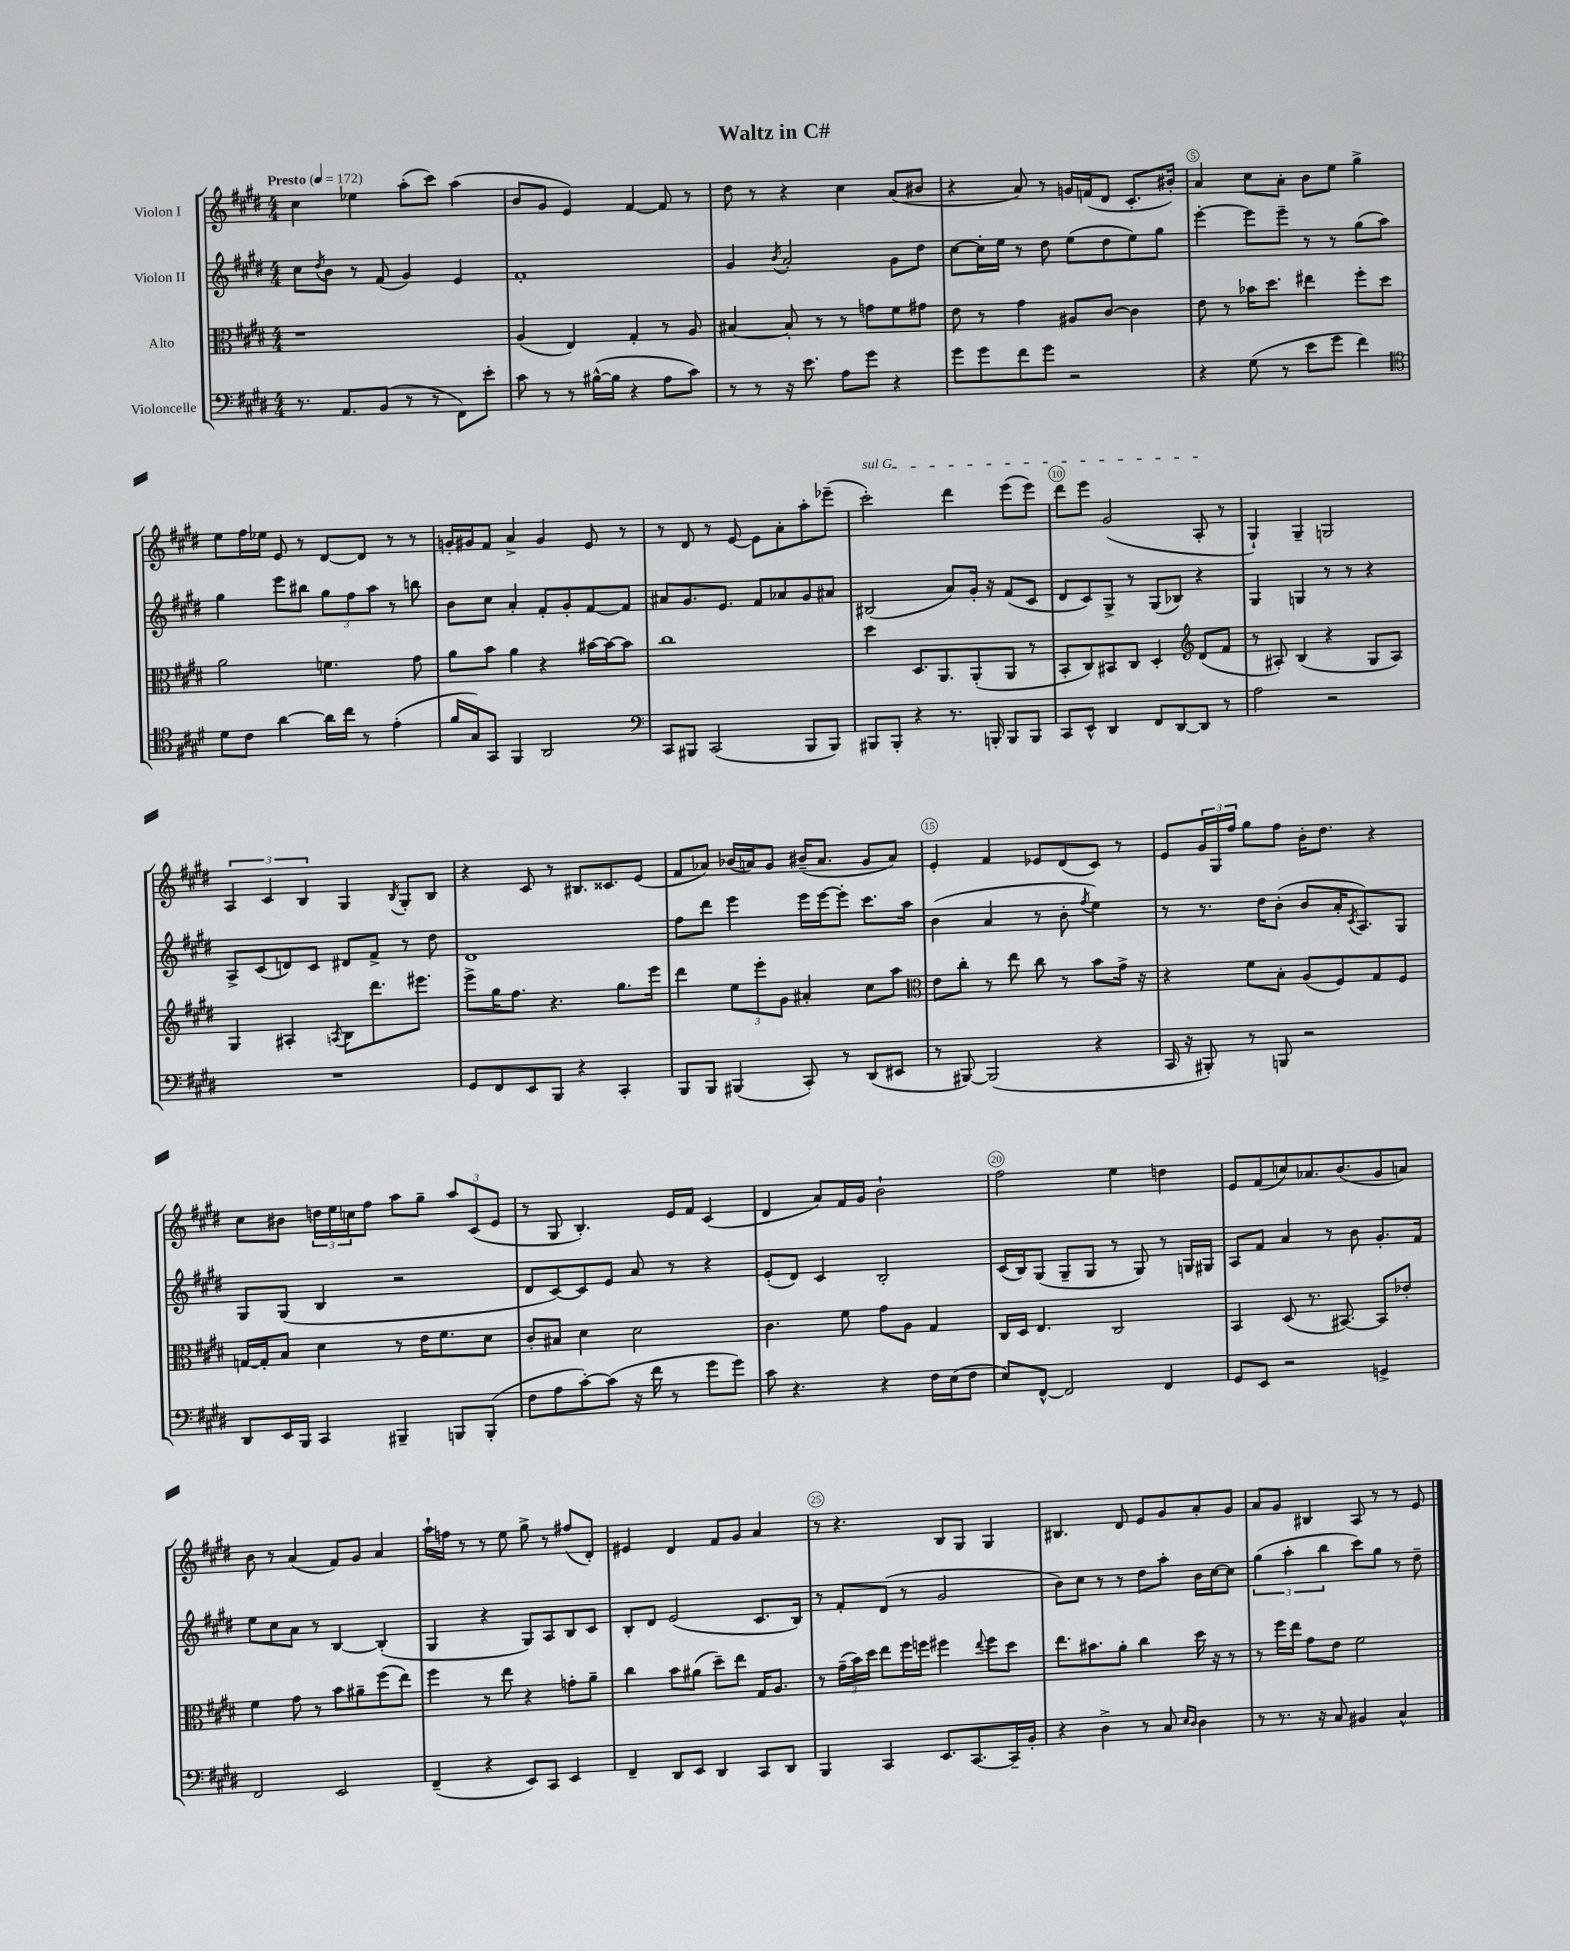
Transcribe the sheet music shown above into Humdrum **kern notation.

**kern	**kern	**kern	**kern
*part4	*part3	*part2	*part1
*staff4	*staff3	*staff2	*staff1
*I"Violoncelle	*I"Alto	*I"Violon II	*I"Violon I
*clefF4	*clefC3	*clefG2	*clefG2
*k[f#c#g#d#]	*k[f#c#g#d#]	*k[f#c#g#d#]	*k[f#c#g#d#]
*M4/4	*M4/4	*M4/4	*M4/4
*MM172	*MM172	*MM172	*MM172
=1	=1	=1	=1
!	!	!	!LO:TX:a:B:t=Presto
8.r	1r	8cc#\L	4cc#\
.	.	8qdd#/	.
.	.	8b\J	.
8.AA/L	.	.	.
.	.	8r	4ee-X\
(8BB/J	.	(8f#/	.
8r	.	4g#/)	(8aa'\L
8r	.	.	8ccc#\J)
8FF#\L)	.	4e/	(4aa\
8e'\J	.	.	.
=2	=2	=2	=2
8c#\	(4A/	1f#'	8b/L
8r	.	.	8g#/J
8r	4E/)	.	4e/)
([16B#X^^\LL	.	.	.
16B#\JJ]	.	.	.
4r	4G#'/	.	[4f#/
8A\L	8r	.	8f#/]
8c#\J)	8A/	.	8r
=3	=3	=3	=3
8r	[4B#X/	4g#/	8dd#\
8r	.	.	8r
.	.	8qb/	.
16r	8B#'/]	2a'/	4r
8.e\	.	.	.
.	8r	.	.
8A\L	8r	.	4cc#\
8g#\J	8gn\L	.	.
4r	8f#\	8g#\L	(8a/L
.	8g#X\J	8dd#\J	8b#X/J
=4	=4	=4	=4
8g#\L	8e\	[8cc#\L	4r
8g#\	8r	16cc#'\L]	.
.	.	16ee\JJ	.
8f#\	4g#\	8r	8a/)
8g#\J	.	8dd#\	8r
2r	8A#X/L	(8ee\L	16gn/LL
.	.	.	(16fn/J
.	[8c#/J	8dd#\	8d#/J
.	4c#\]	8ee\)	8.c#'/L
.	.	8gg#\J	.
.	.	.	16b#X'/Jk)
=5	=5	=5	=5
4r	8e\	[4eee'\	4a/
.	8r	.	.
(8G#\	16b-X\KL	8eee\L]	8cc#\L
.	8.dd#\J	.	.
8r	.	8eee~\J	8a'\J
8e\L	4ee#X\	8r	8b\L
8g#\J	.	8r	8ee\J
4f#\)	8ff#'\L	(8gg#\L	4gg#^\
.	8dd#\J	8aa\J)	.
!!LO:LB:g=z
=6	=6	=6	=6
*clefC4	*	*	*
8d#\L	2a\	4gg#\	8ee\L
8c#\J	.	.	16ff#\L
.	.	.	16ee-X\JJ
[4a\	.	8eee\L	8e/
.	.	8bb#X\J	8r
16a\LL]	4.fn\	12gg#\L	[8d#/L
16cc#\JJ	.	.	.
.	.	12ff#\	.
8r	.	.	8d#/J]
.	.	12aa\J	.
(4e'\	.	8r	8r
.	8g#\	8bbn\	8r
=7	=7	=7	=7
16f#/LL	8a\L	8b\L	16gn'/LL
16G#/J)	.	.	16g#X/J
8GG#/J	8b\J	8cc#\J	8f#/J
4FF#/	4a\	4a'/	4a^/
2AA/	4r	8f#'/L	4g#/
.	.	8g#'/	.
.	[16b#X\LL	[8f#/	8e/
.	16b#\J_	.	.
.	8b#\J]	8f#/J]	8r
=8	=8	=8	=8
*clefF4	*	*	*
8CC#/L	1cc#	8a#X/L	8r
8BBB#X/J	.	8.g#/	8d#/
(2CC#/	.	.	8r
.	.	8.e/J	.
.	.	.	[8e/
.	.	8f#/L	8e\L]
.	.	8a-X/	8a'\
8BBB#/L	.	8g#/	8aa'\
8BBB#/J)	.	8a#X/J	(8eee-X~\J
=9	=9	=9	=9
!	!	!	!LO:TX:a:i:t=sul G
8BBB#X/L	4dd#\	(2B#X/	2ccc#'\)
8BBB#'/J	.	.	.
4r	8.D#/L	.	.
.	8.AA/	.	.
8.r	.	8a/L)	4ddd#\
.	(8AA'/	16g#'/Jk	.
16BBBn'/	.	16r	.
8BBB/L	8AA/J	(8f#/L	(8eee\L
8BBB/J	8r	8c#/J	8eee\J)
=10	=10	=10	=10
8CC#/L	8BB'/L	8d#/L	8ddd#\L
8EE^^/J	8C#/)	8c#/)	8eee\J
4DD#/	8BB#X/	8G#^/J	(2g#/
.	8C#/J	8r	.
8FF#/L	4D#'/	(8G#/L	.
[8DD#/	.	8B-X/J)	.
*	*clefG2	*	*
8DD#/J]	(8d#/L	4r	8A'/
8r	8f#/J	.	8r
=11	=11	=11	=11
2A\	8r	4G#/	4G#`/)
.	8A#X'/)	.	.
.	(4B/	4Gn/	4G#~/
2r	4r	8r	2Gn/
.	.	8r	.
.	8G#/L	4r	.
.	8A#/J)	.	.
!!LO:LB:g=z
=12	=12	=12	=12
1r	4G#/	8A^/L	6A/
.	.	(8c#/	.
.	.	.	6c#/
.	4A#X'/	8dn/)	.
.	.	.	6B/
.	.	8c#/J	.
.	8qAn/	.	.
.	8B\L	8d#X/L	4G#/
.	8.ddd#\	8f#^/J	.
.	.	.	8qB/
.	.	8r	8G#'/L
.	8.eee#X\J	.	.
.	.	8dd#\	8B/J
=13	=13	=13	=13
8GG#/L	8eee^\L	1d#	4r
8FF#/	16gg#\K	.	.
.	8.ff#\J	.	.
8EE/	.	.	8c#/
8BBB/J	4.r	.	8r
4r	.	.	8.B#X/L
.	.	.	8.c##X/
4CC#'/	8.gg#\L	.	.
.	.	.	(8e/J
.	16eee\Jk	.	.
=14	=14	=14	=14
8BBB/L	4ddd#\	8ff#\L	8f#/L
8BBB/J	.	8ddd#\J	8a-X/J)
(4BBB#X/	12ee\L	4eee\	(16b-X/LL
.	.	.	16an/J)
.	12eee'\	.	.
.	.	.	8g#/J
.	12g#\J	.	.
8CC#'/)	4a#X'/	16eee\LL	(16b#X~/KL
.	.	[16eee\J	8.a/J
8r	.	8eee'\J]	.
(8DD#/L	8cc#\L	8.ccc#\L	8g#/L
8EE#X/J	8aa\J	.	8a/J)
.	.	16aa\Jk	.
=15	=15	=15	=15
*	*clefC3	*	*
8r	8e\L	(4b\	4e'/
[8BBB#X/)	8cc#'\J	.	.
(2BBB#/]	8r	4a/	4f#/
.	8ee\	.	.
.	8cc#\	8r	8e-X/L
.	8r	8b'\	(8d#/
.	.	8qff#/	.
4r	8b\L	4ee\)	8c#/J)
.	16g#^\Jk	.	8r
.	16r	.	.
=16	=16	=16	=16
16CC#/	4r	8r	8e/L
16r	.	.	.
8BBB#X'/)	.	8.r	24g#/L
.	.	.	24G#/
.	.	.	24ff#/JJ
8r	8f#\L	.	8gg#\L
.	.	16dd#\KL	.
8BBBn/	8B'\J	(8b'\J	8ff#\J
2r	(8A/L	8b/L	16b'\KL
.	.	.	8.dd#\J
.	8F#/)	16a'/K	.
.	.	8qc#/	.
.	.	8.A/)	.
.	8G#/	.	4r
.	8F#/J	8G#/J	.
!!LO:LB:g=z
=17	=17	=17	=17
8DD#/L	[16Gn/LL	8G#/L	8cc#\L
.	16G'/J]	.	.
16EE/L	8B/J	(8G#/J	8b#X\J
16BBB/JJ	.	.	.
4CC#/	4d#\	4B/	24ddn\LL
.	.	.	24ee\
.	.	.	24ccn\J
.	.	.	8ff#\J
4BBB#X~/	8r	2r	8aa\L
.	16e\KL	.	8gg#~\J
.	8.f#\	.	.
8BBBn/L	.	.	12aa/L
.	.	.	(12c#/
(8BBB'/J	8d#\J	.	.
.	.	.	12e/J
=18	=18	=18	=18
8F#\L	8c#'/L	8d#/L	8r
8A\	8B#X/J	[8c#/)	8G#/
[8c#'\)	4d#\	8c#/]	4.B'/)
(8c#\J]	.	8e/J	.
16r	2d#\	8a/	.
16f#\	.	.	.
8r	.	8r	16e/LL
.	.	.	16f#/JJ
8g#\L	.	4r	(4c#/
8g#\J)	.	.	.
=19	=19	=19	=19
8c#\	4.c#\	(8e'/L	4d#/
4.r	.	8d#/J)	.
.	.	4c#/	8a/L)
.	8f#\	.	16f#/L
.	.	.	16g#/JJ
4r	8g#\L	2B'/	2b`\
.	8A\J	.	.
16F#\LL	4G#/	.	.
(16E\J	.	.	.
8F#\J	.	.	.
=20	=20	=20	=20
8E/L)	16C#/LL	(16c#/LL	2ff#\
.	16D#/JJ	16B/J)	.
[8FF#^^/J	4.E/	(8G#/J	.
2FF#/]	.	8G#~/L	.
.	.	8G#/J	.
.	2C#/	8r	4ee\
.	.	8G#/)	.
4FF#/	.	8r	4ddn\
.	.	16Gn/LL	.
.	.	16G#X/JJ	.
=21	=21	=21	=21
8GG#/L	4BB/	8A/L	8e/L
8EE/J	.	8f#/J	(8f#/
2r	(8D#/	4a/	8ccn/)
.	8.r	.	8.a-X/
.	.	8r	.
.	[8.BB#X/)	.	(8.b/
.	.	8b\	.
4GGn^/	8BB#/L]	8.g#'/L	8g#/
.	8e-X'/J	.	8an/J)
.	.	16f#/Jk	.
!!LO:LB:g=z
=22	=22	=22	=22
2FF#/	4f#\	8ee\L	8b\
.	.	8cc#\	8r
.	8g#\	8a\J	(4a/
.	8r	8r	.
2EE/	8b\L	[4B/	8f#/L)
.	8a#X~\	.	8g#/J
.	(8ff#\	(4B'/]	4a/
.	8ee\J)	.	.
=23	=23	=23	=23
(4FF#~/	4ff#\	4G#/	16aa`\LL
.	.	.	16ffn\JJ
.	.	.	8r
4r	8r	4r	8r
.	8ee\	.	8ee\
8EE/L)	4r	8G#/L)	8gg#^\
8CC#/J	.	8A/	8r
4EE/	8gn'\L	8B/	(8ff#X/L
.	8a~\J	8c#/J	8d#'/J)
=24	=24	=24	=24
4FF#~/	4cc#\	8B'/L	4e#X/
.	.	8d#/J	.
8DD#/L	8b\L	(2e/	4d#/
8EE/J	(8a#X\J	.	.
4DD#/	8dd#~\L)	.	8f#/L
.	8ee\J	.	8g#/J
8CC#/L	16G#/KL	8.c#/L	4a/
.	8.A/J	.	.
8DD#/J	.	.	.
.	.	16B/Jk)	.
=25	=25	=25	=25
4BBB/	8r	8r	8r
.	(24g#~\LL	8f#'/L	4.r
.	24b\)	.	.
.	24dd#\JJ	.	.
4CC#/	8ee\L	(8d#/J	.
.	16ff#\L	8r	.
.	16ffn\JJ	.	.
8.EE/L	4ff#X\	2g#/	8B/L
.	.	.	8G#/J
[8.CC#/	.	.	.
.	8qqee/	.	.
.	8ff#\L	.	4G#/
16CC#~/L]	8dd#\J	.	.
16BB'/JJ	.	.	.
=26	=26	=26	=26
4r	8.ee\L	8b\L)	4.B#X/
.	.	8cc#\J	.
.	8.b#X\	.	.
4D#^\	.	8r	.
.	8a'\J	8r	8d#/
8r	4cc#\	8dd#\L	8e/L
8C#/	.	8aa'\J	8g#/
16qqE/LL	.	.	.
16qqD#/JJ	.	.	.
4D#\	16dd#\	16b\LL	8a'/
.	16r	[16cc#\J	.
.	8r	8cc#\J]	8g#/J
=27	=27	=27	=27
8r	8r	(6gg#\	8a/L
8.r	16ff#\LL	.	8g#/J
.	.	6aa'\	.
.	16ee\JJ	.	.
.	8g#\L	.	4B#X/
16r	.	.	.
.	.	6bb\	.
8C#/	8e\J	.	.
4BB#X/	2f#\	8ccc#\L)	8A/
.	.	8gg#\J	8r
4C#^^/	.	8r	8r
.	.	8dd#~\	8e/
==	==	==	==
*-	*-	*-	*-
